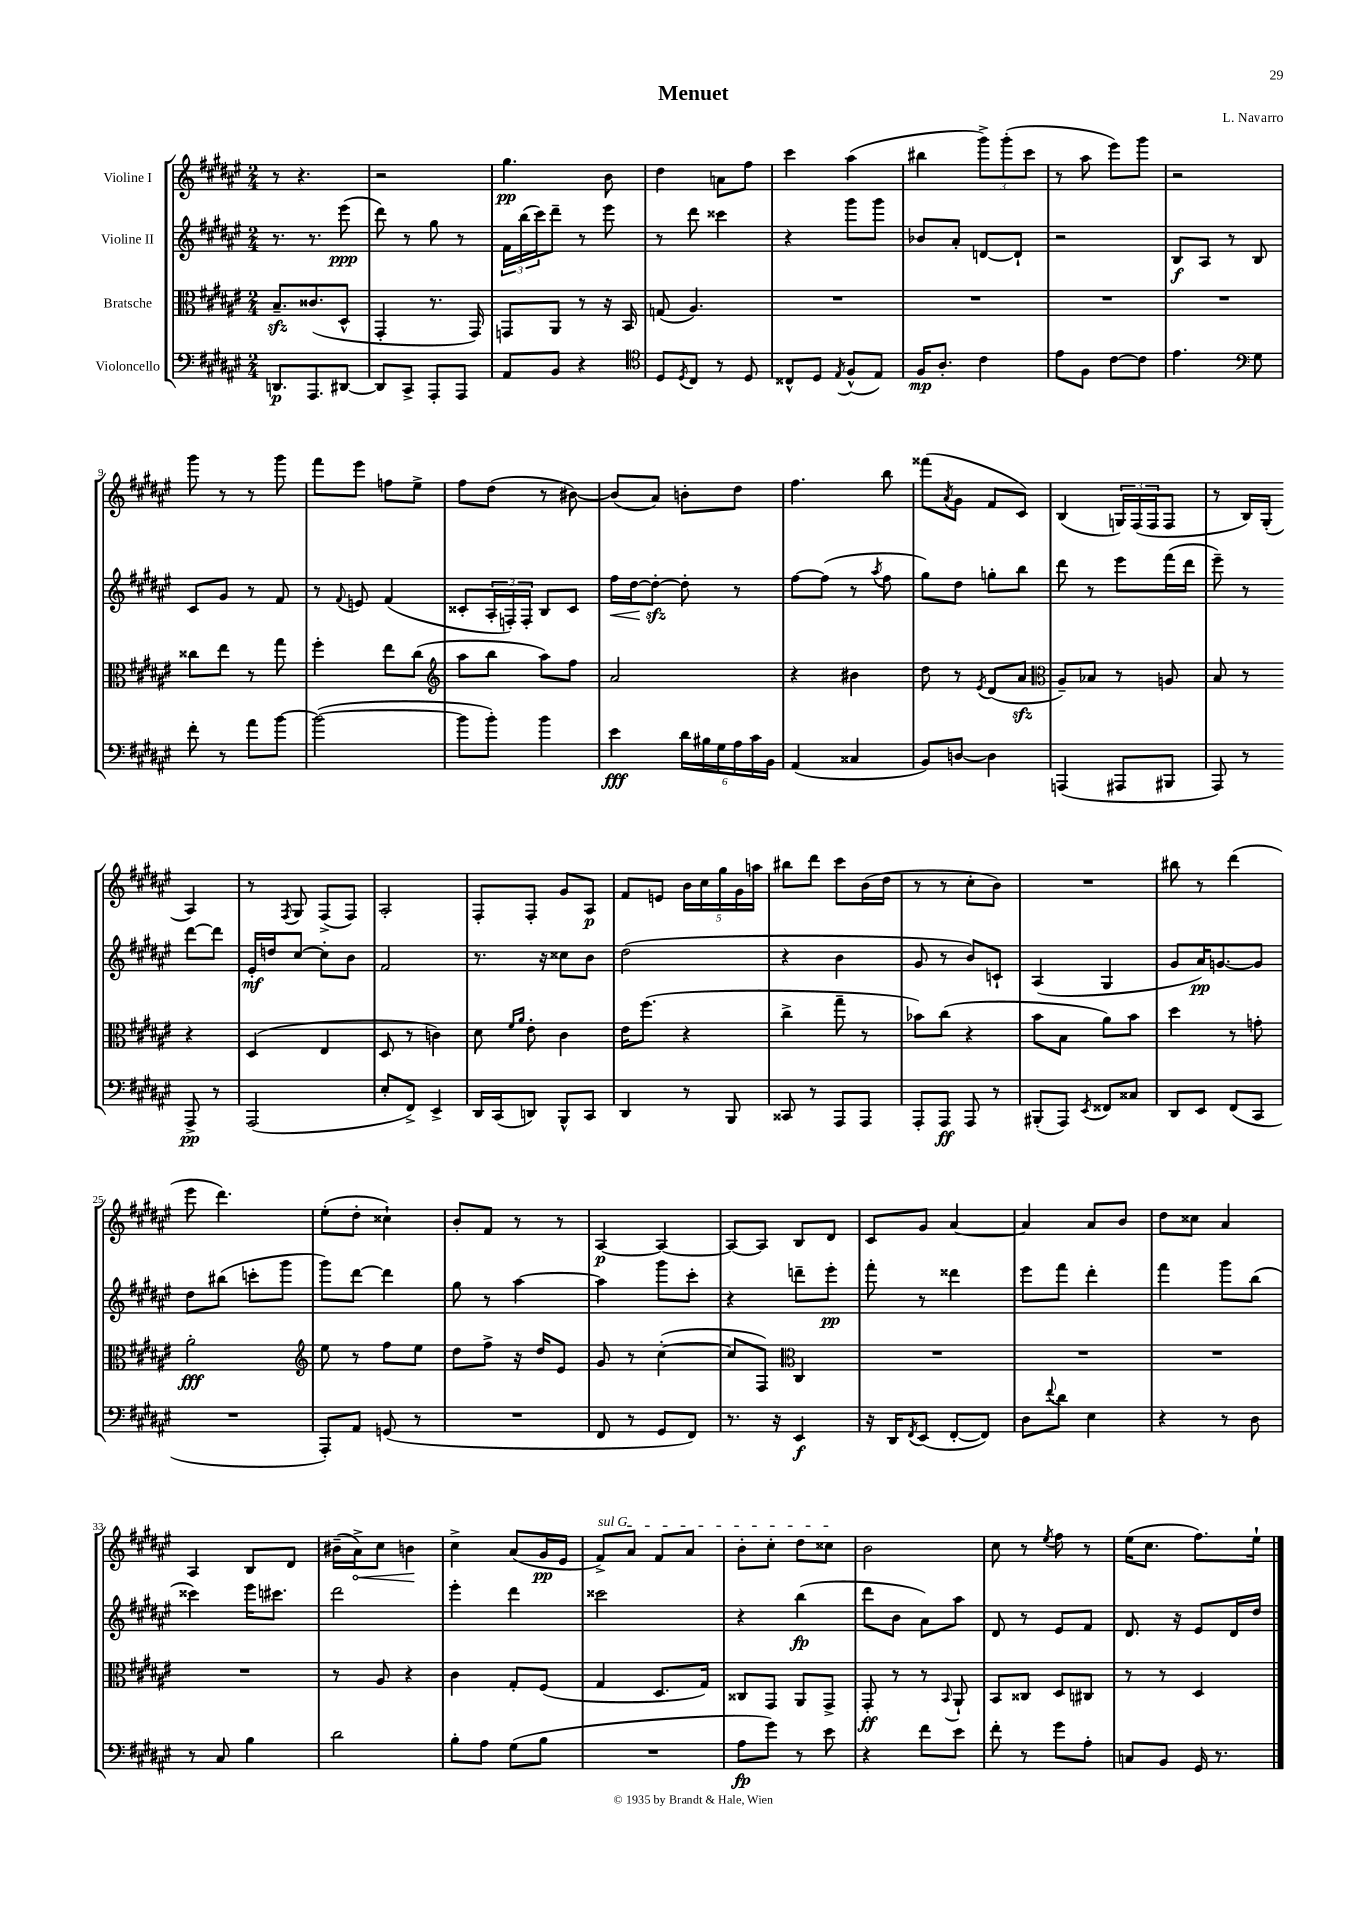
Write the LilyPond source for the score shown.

\header { title = "Menuet" composer = "L. Navarro" }
<<
\new StaffGroup <<
\new Staff = "s0" \with { instrumentName = "Violine I" } {
    \clef treble \key fis \major \numericTimeSignature \time 2/4
    r8 r4. |
    r2 |
    gis''4.\pp b'8 |
    dis''4 a'8 fis''8 |
    cis'''4 ais''4( |
    bis''4 \tuplet 3/2 { gis'''8->) gis'''8-.( cis'''8 } |
    r8 ais''8 eis'''8) gis'''8 |
    r2 |
    gis'''8 r8 r8 gis'''8 |
    fis'''8 eis'''8 f''8 eis''8-> |
    fis''8 dis''8( r8 bis'8~) |
    bis'8( ais'8) b'8-. dis''8 |
    fis''4. b''8 |
    fisis'''8( \acciaccatura { ais'8 } gis'8 fis'8 cis'8) |
    b4( \tuplet 3/2 { g16) fis16( fis16 } fis8 |
    r8 b16) gis16-.( ais4) |
    r8 \acciaccatura { fis8 } gis8 fis8->( fis8) |
    ais2-. |
    fis8-. fis8-. gis'8 ais8\p |
    fis'8 e'8 \tuplet 5/4 { b'16 cis''16 gis''16 gis'16 a''16 } |
    bis''8 dis'''8 cis'''8 b'16( dis''16 |
    r8 r8 cis''8-. b'8) |
    R2 |
    bis''8 r8 dis'''4( |
    eis'''8 dis'''4.) |
    eis''8-.( dis''8-. cisis''4-!) |
    b'8-. fis'8 r8 r8 |
    ais4~\p ais4~ |
    ais8~ ais8 b8 dis'8 |
    cis'8 gis'8 ais'4~ |
    ais'4 ais'8 b'8 |
    dis''8 cisis''8 ais'4 |
    ais4 b8 dis'8 |
    bis'16--( \once \override Hairpin.circled-tip = ##t ais'16->\<) cis''8 b'4\! |
    cis''4-> ais'8( gis'16\pp eis'16 |
    \once \override TextSpanner.bound-details.left.text = \markup { \italic "sul G" } fis'8->\startTextSpan) ais'8 fis'8 ais'8 |
    b'8-. cis''8-. dis''8 cisis''8\stopTextSpan |
    b'2 |
    cis''8 r8 \acciaccatura { eis''8 } fis''8 r8 |
    eis''16( cis''8. fis''8.) eis''16-! \bar "|." |
}
\new Staff = "s1" \with { instrumentName = "Violine II" } {
    \clef treble \key fis \major \numericTimeSignature \time 2/4
    r8. r8. eis'''8\ppp( |
    dis'''8) r8 gis''8 r8 |
    \tuplet 3/2 { fis'16 b''16( cis'''16) } dis'''8-- r8 eis'''8 |
    r8 dis'''8 cisis'''4 |
    r4 gis'''8 gis'''8 |
    bes'8 ais'8-. d'8~ d'8-! |
    r2 |
    b8\f ais8 r8 b8 |
    cis'8 gis'8 r8 fis'8 |
    r8 \appoggiatura { fis'8 } e'8 fis'4( |
    cisis'8-. \tuplet 3/2 { ais16-. f16-.) f16-. } b8 cisis'8 |
    fis''16\< dis''16~ dis''8~-.\sfz\! dis''8-. r8 |
    fis''8~ fis''8( r8 \acciaccatura { ais''8 } fis''8 |
    gis''8) dis''8 g''8-. b''8 |
    dis'''8 r8 eis'''8 fis'''16( dis'''16 |
    eis'''8--) r8 dis'''8~ dis'''8 |
    eis'16-.\mf d''16 cis''8~ cis''8-. b'8 |
    fis'2 |
    r8. r16 cisis''8 b'8 |
    dis''2( |
    r4 b'4 |
    gis'8 r8 b'8) c'8-! |
    ais4( gis4 |
    gis'8 ais'16\pp) g'8.~ g'8 |
    dis''8 bis''8( c'''8-. gis'''8 |
    gis'''8) dis'''8~ dis'''4 |
    gis''8 r8 ais''4~ |
    ais''4 gis'''8 cis'''8-. |
    r4 d'''8-- eis'''8-.\pp |
    fis'''8-. r8 disis'''4 |
    eis'''8 fis'''8 dis'''4-. |
    fis'''4 gis'''8 b''8( |
    cisis'''4) eis'''16 cis'''8. |
    dis'''2 |
    eis'''4-. dis'''4 |
    cisis'''2 |
    r4 b''4\fp( |
    dis'''8 b'8 ais'8) ais''8 |
    dis'8 r8 eis'8 fis'8 |
    dis'8. r16 eis'8 dis'16 dis''16 \bar "|." |
}
\new Staff = "s2" \with { instrumentName = "Bratsche" } {
    \clef alto \key fis \major \numericTimeSignature \time 2/4
    b8.--\sfz cisis'8.( dis8-^ |
    gis,4-. r8. gis,16) |
    g,8 ais,8 r8 r16 b,16 |
    g8( ais4.) |
    R2 |
    R2 |
    R2 |
    R2 |
    cisis''8 eis''8 r8 gis''8 |
    fis''4-. eis''8 cis''8( |
    \clef treble ais''8 b''8 ais''8) fis''8 |
    ais'2 |
    r4 bis'4 |
    dis''8 r8 \acciaccatura { eis'8 } dis'8( ais'8\sfz |
    \clef alto ais8--) bes8 r8 a8 |
    b8 r8 r4 |
    dis4( eis4 |
    dis8 r8 c'4) |
    dis'8 \grace { fis'16 ais'16 } eis'8-. cis'4 |
    eis'16 fis''8.( r4 |
    cis''4-> gis''8-- r8 |
    bes'8) cis''8( r4 |
    b'8 b8 ais'8) b'8 |
    dis''4 r8 g'8-. |
    ais'2-.\fff |
    \clef treble eis''8 r8 fis''8 eis''8 |
    dis''8 fis''8-> r16 dis''16 eis'8 |
    gis'8 r8 cis''4~-.( |
    cis''8 fis8) \clef alto cis4 |
    R2 |
    R2 |
    R2 |
    R2 |
    r8 ais8 r4 |
    cis'4 gis8-. fis8( |
    gis4 dis8. gis16) |
    cisis8 gis,8 ais,8 gis,8-> |
    gis,8-.\ff r8 r8 \appoggiatura { b,8 } ais,8-! |
    b,8 cisis8 dis8 cis8 |
    r8 r8 dis4 \bar "|." |
}
\new Staff = "s3" \with { instrumentName = "Violoncello" } {
    \clef bass \key fis \major \numericTimeSignature \time 2/4
    d,8.\p ais,,8. dis,8~ |
    dis,8 cis,8-> ais,,8-. ais,,8 |
    ais,8 b,8 r4 |
    \clef tenor dis8 \acciaccatura { dis8 } cis8 r8 dis8 |
    cisis8-^ dis8 \acciaccatura { eis8 } fis8-^( eis8) |
    fis16\mp ais8.-. cis'4 |
    eis'8 fis8 cis'8~ cis'8 |
    eis'4. \clef bass gis8 |
    fis'8-. r8 ais'8 b'8~ |
    b'2~( |
    b'8 b'8-.) b'4 |
    eis'4\fff \tuplet 6/4 { dis'16 bis16 gis16 ais16 cis'16 b,16 } |
    ais,4( cisis4 |
    b,8) d8~ d4 |
    a,,4( ais,,8 bis,,8 |
    ais,,8) r8 ais,,8->\pp r8 |
    ais,,2( |
    eis8-. fis,8->) eis,4-> |
    dis,16 cis,16( d,8) b,,8-^ cis,8 |
    dis,4 r8 b,,8 |
    cisis,8 r8 ais,,8 ais,,8 |
    ais,,8-. ais,,8\ff ais,,8 r8 |
    bis,,8-.( ais,,8) \acciaccatura { eis,8 } fisis,8 cisis8 |
    dis,8 eis,8 fis,8( cis,8 |
    R2 |
    ais,,8-.) ais,8 g,8( r8 |
    R2 |
    fis,8 r8 gis,8 fis,8) |
    r8. r16 eis,4\f |
    r16 dis,16 \acciaccatura { fis,8 } eis,8( fis,8~-. fis,8) |
    dis8 \appoggiatura { fis'8 } dis'8 eis4 |
    r4 r8 dis8 |
    r8 cis8 b4 |
    dis'2 |
    b8-. ais8 gis8( b8 |
    R2 |
    ais8\fp gis'8) r8 eis'8 |
    r4 fis'8 eis'8 |
    fis'8-. r8 gis'8 ais8-. |
    c8 b,8 gis,16 r8. \bar "|." |
}
>>
>>
